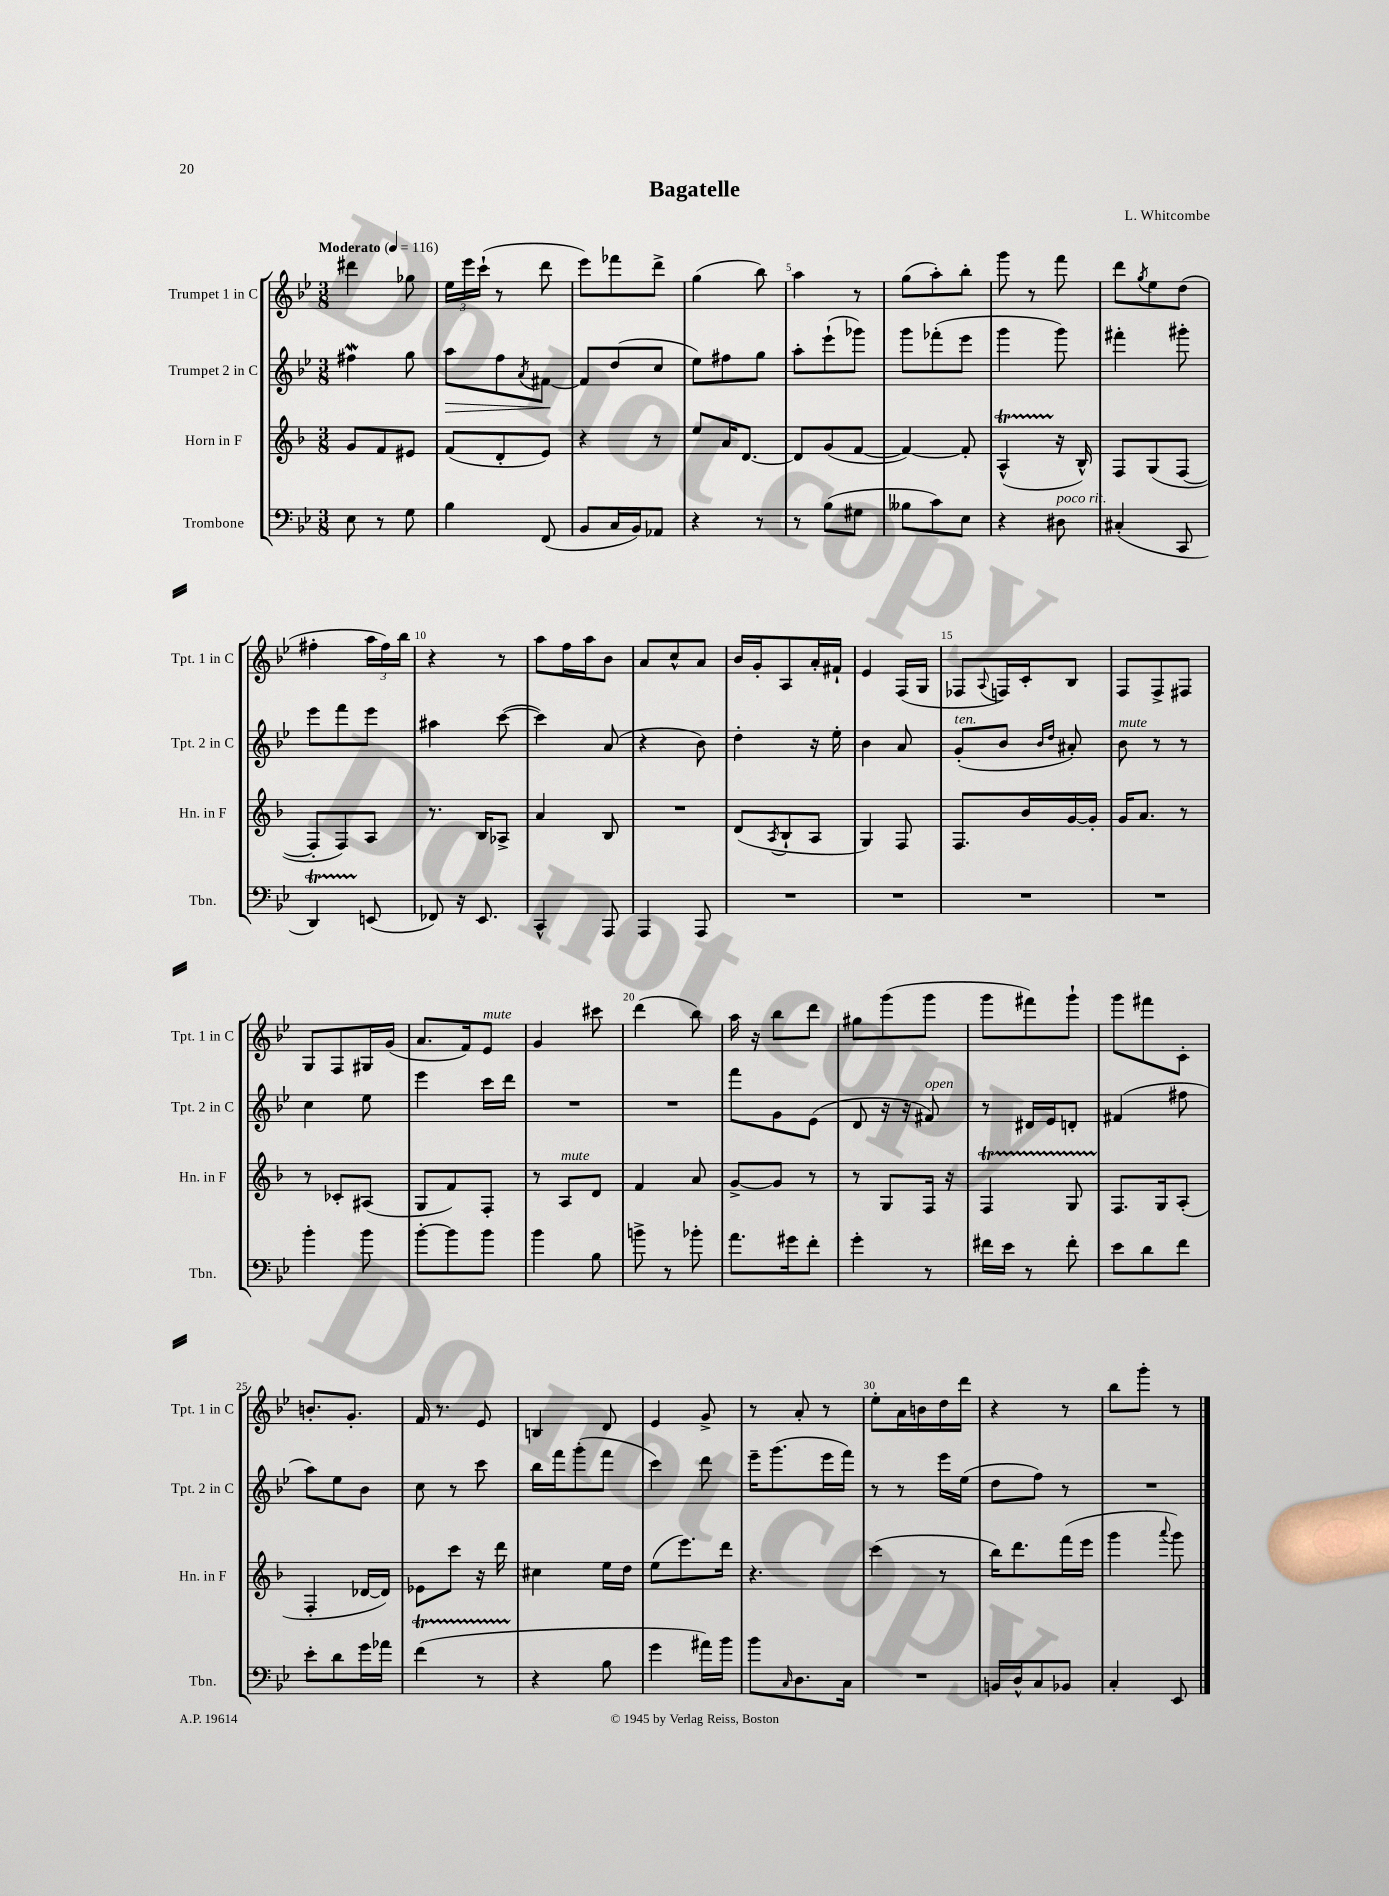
\header { title = "Bagatelle" composer = "L. Whitcombe" }
<<
\new StaffGroup <<
\new Staff = "s0" \with { instrumentName = "Trumpet 1 in C" shortInstrumentName = "Tpt. 1 in C" } {
    \clef treble \key bes \major \numericTimeSignature \time 3/8 \tempo "Moderato" 4 = 116
    dis'''4 ges''8 |
    \tuplet 3/2 { ees''16 ees'''16 c'''16-!( } r8 d'''8 |
    ees'''8) fes'''8 d'''8-> |
    g''4( bes''8) |
    a''4 r8 |
    g''8( a''8-.) bes''8-. |
    g'''8 r8 f'''8 |
    d'''8 \acciaccatura { g''8 } ees''8 d''8( |
    fis''4-. \tuplet 3/2 { a''16 fis''16) bes''16 } |
    r4 r8 |
    a''8 f''16 a''16 bes'8 |
    a'8 c''8-^ a'8 |
    bes'16 g'16-. a8 a'16-. fis'16-! |
    ees'4 f16( g16 |
    fes8 \appoggiatura { a8 } f16) c'16-. bes8 |
    f8 f8-> fis8 |
    g8 f8 gis16 g'16( |
    a'8. f'16) ees'8^\markup { \italic "mute" } |
    g'4 cis'''8 |
    d'''4( bes''8) |
    a''16 r16 bes''8 d'''8 |
    gis''8 g'''8( g'''8 |
    g'''8 fis'''8) g'''8-! |
    g'''8 fis'''8 c'8-. |
    b'8.-. g'8.-. |
    f'16 r8. ees'8 |
    b4 d'8 |
    ees'4 g'8-> |
    r8 a'8-. r8 |
    ees''8-. a'16 b'16 d''16 d'''16 |
    r4 r8 |
    bes''8 g'''8-. r8 \bar "|." |
}
\new Staff = "s1" \with { instrumentName = "Trumpet 2 in C" shortInstrumentName = "Tpt. 2 in C" } {
    \clef treble \key bes \major \numericTimeSignature \time 3/8
    fis''4\mordent g''8 |
    a''8\> f''8 \acciaccatura { a'8 } fis'8~\! |
    fis'8 d''8( c''8 |
    ees''8) fis''8 g''8 |
    a''8-. ees'''8-!( ges'''8) |
    g'''8 fes'''8-.( ees'''8 |
    g'''4 g'''8) |
    fis'''4-. gis'''8-. |
    ees'''8 f'''8 ees'''8 |
    ais''4 c'''8~( |
    c'''4) a'8( |
    r4 bes'8) |
    d''4-. r16 ees''16-. |
    bes'4 a'8 |
    g'8-.^\markup { \italic "ten." }( bes'8 \grace { bes'16 d''16 } ais'8-.) |
    bes'8^\markup { \italic "mute" } r8 r8 |
    c''4 ees''8 |
    ees'''4 c'''16 d'''16 |
    R4. |
    R4. |
    f'''8 g'8 ees'8( |
    d'8 r16 r16 fis'8^\markup { \italic "open" }) |
    r8 dis'16 ees'16 d'8-. |
    fis'4( fis''8 |
    a''8) ees''8 bes'8 |
    c''8 r8 c'''8 |
    bes''16 f'''16 g'''8-.( f'''8 |
    c'''4) d'''8 |
    ees'''16-- g'''8.( ees'''16 f'''16) |
    r8 r8 ees'''16 ees''16( |
    d''8 f''8) r8 |
    R4. \bar "|." |
}
\new Staff = "s2" \with { instrumentName = "Horn in F" shortInstrumentName = "Hn. in F" } {
    \clef treble \key f \major \numericTimeSignature \time 3/8
    g'8 f'8 eis'8 |
    f'8( d'8-. e'8) |
    r4 r8 |
    e''8 a'16 d'8.~ |
    d'8 g'8( f'8~ |
    f'4~) f'8-. |
    a4-^\startTrillSpan( r16\stopTrillSpan bes16-^) |
    f8 g8( f8~ |
    f8-. f8) a8 |
    r8. bes16 aes8-> |
    a'4 bes8 |
    R4. |
    d'8( \acciaccatura { a8 } bes8-! a8 |
    g4) f8 |
    f8. bes'16 g'16~ g'16-. |
    g'16 a'8. r8 |
    r8 ces'8-. ais8( |
    g8 f'8) f8-. |
    r8 a8^\markup { \italic "mute" } d'8 |
    f'4 a'8 |
    g'8~-> g'8 r8 |
    r8 g8 f16 r16 |
    f4\startTrillSpan g8 |
    f8.\stopTrillSpan g16 a8-.( |
    f4-. des'16~ des'16) |
    ees'8 c'''8 r16 d'''16 |
    cis''4 e''16 d''16 |
    e''8( e'''8.) d'''16 |
    r4. |
    c'''4( r8 |
    bes''16) d'''8. f'''16( e'''16 |
    g'''4 \appoggiatura { a'''8 } g'''8) \bar "|." |
}
\new Staff = "s3" \with { instrumentName = "Trombone" shortInstrumentName = "Tbn." } {
    \clef bass \key bes \major \numericTimeSignature \time 3/8
    ees8 r8 g8 |
    bes4 f,8( |
    bes,8 c16 bes,16) aes,8 |
    r4 r8 |
    r8 bes8( gis8 |
    beses8 c'8) ees8 |
    r4 dis8^\markup { \italic "poco rit." } |
    cis4-.( c,8 |
    d,4\startTrillSpan) e,8\stopTrillSpan( |
    fes,8) r16 ees,8. |
    c,4-^ a,,8 |
    a,,4 a,,8 |
    R4. |
    R4. |
    R4. |
    R4. |
    bes'4-. bes'8 |
    bes'8~-. bes'8 bes'8 |
    bes'4 bes8 |
    b'8-> r8 bes'8-. |
    a'8. gis'16 f'8-. |
    g'4-. r8 |
    fis'16 ees'16 r8 fis'8-. |
    ees'8 d'8 f'8 |
    ees'8-. d'8 g'16 aes'16 |
    f'4\startTrillSpan( r8 |
    r4\stopTrillSpan bes8 |
    g'4 ais'16) bes'16 |
    bes'8 \grace { c16 } d8. c16 |
    R4. |
    b,16 d16-^ c8 bes,8 |
    c4-. ees,8 \bar "|." |
}
>>
>>
\layout { \context { \Score \override BarNumber.break-visibility = ##(#f #t #t) barNumberVisibility = #(every-nth-bar-number-visible 5) } }
